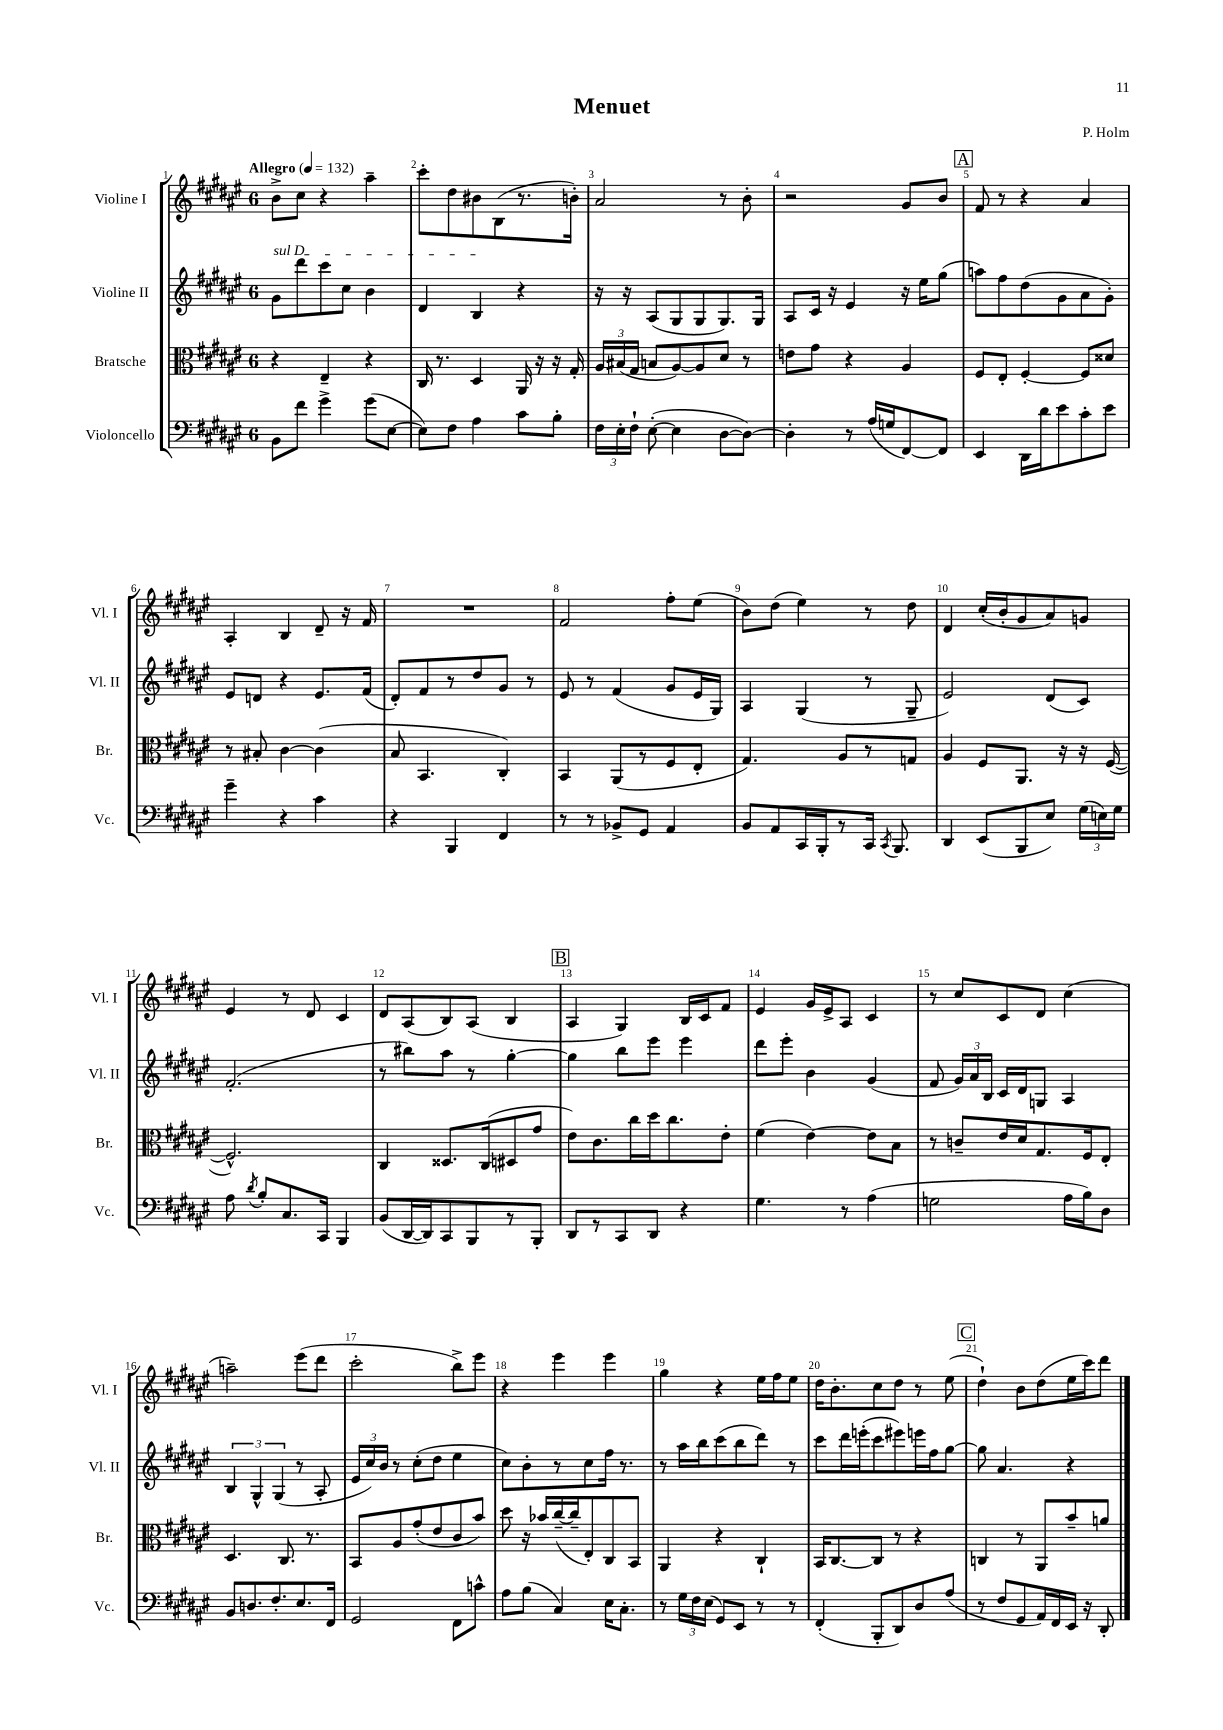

**kern	**kern	**kern	**kern
*part4	*part3	*part2	*part1
*staff4	*staff3	*staff2	*staff1
*I"Violoncello	*I"Bratsche	*I"Violine II	*I"Violine I
*I'Vc.	*I'Br.	*I'Vl. II	*I'Vl. I
*clefF4	*clefC3	*clefG2	*clefG2
*k[f#c#g#d#a#e#]	*k[f#c#g#d#a#e#]	*k[f#c#g#d#a#e#]	*k[f#c#g#d#a#e#]
*M6/8	*M6/8	*M6/8	*M6/8
*MM132	*MM132	*MM132	*MM132
=1	=1	=1	=1
!	!	!	!LO:TX:a:B:t=Allegro
!	!	!LO:TX:a:i:t=sul D	!
8BB\L	4r	8g#\L	8b^\L
8f#\J	.	8ddd#\	8cc#\J
4g#^\	4E#~/	8ccc#\	4r
.	.	8cc#\J	.
(8g#\L	4r	4b\	4aa#~\
[8E#\J	.	.	.
=2	=2	=2	=2
8E#\L])	16C#/	4d#/	8ccc#'\L
.	8.r	.	.
8F#\J	.	.	8dd#\
4A#\	4D#/	4B/	8b#X\
.	.	.	(8B\
8c#\L	16AA#/	4r	8.r
.	16r	.	.
8B'\J	16r	.	.
.	16G#'/	.	16bn'\Jk)
=3	=3	=3	=3
24F#\LL	24A#/LL	16r	2a#/
24E#'\	(24B#X/	.	.
.	.	16r	.
24F#`\JJ	24G#/JJ	.	.
([8E#'\	8Bn/L	(8A#/L	.
4E#\]	[8A#/)	8G#/	.
.	8A#/]	8G#/	.
[8D#\L	8d#/J	8.G#/)	8r
8D#\J_)	8r	.	8b'\
.	.	16G#/Jk	.
=4	=4	=4	=4
4D#'\]	8en\L	8A#/L	2r
.	8g#\J	16c#/Jk	.
.	.	16r	.
8r	4r	4e#/	.
(16A#/LL	.	.	.
16Gn/J	.	.	.
[8FF#/)	4A#/	16r	8g#/L
.	.	16ee#\KL	.
8FF#/J]	.	(8gg#\J	8b/J
!!LO:REH:place=s1:t=A
=5	=5	=5	=5
4EE#/	8F#/L	8aan\L)	8f#/
.	8E#'/J	8ff#\	8r
16DD#\LL	[4F#'/	(8dd#\	4r
16d#\J	.	.	.
8e#\	.	8g#\	.
8c#'\	8F#/L]	8a#\	4a#/
8e#\J	8d##X/J	8g#'\J)	.
!!LO:LB:g=z
=6	=6	=6	=6
4g#~\	8r	8e#/L	4A#'/
.	8B#X'/	8dn/J	.
4r	[4c#\	4r	4B/
4c#\	(4c#\]	8.e#/L	8d#~/
.	.	.	16r
.	.	(16f#/Jk	16f#/
=7	=7	=7	=7
4r	8B/	8d#'/L)	2.r
.	4.BB/	8f#/	.
4BBB/	.	8r	.
.	.	8dd#/	.
4FF#/	4C#'/)	8g#/J	.
.	.	8r	.
=8	=8	=8	=8
8r	4BB/	8e#/	2f#/
8r	.	8r	.
8BB-X^/L	(8AA#/L	(4f#/	.
8GG#/J	8r	.	.
4AA#/	8F#/	8g#/L	8ff#'\L
.	8E#'/J	16e#/L	(8ee#\J
.	.	16G#/JJ)	.
=9	=9	=9	=9
8BB/L	4.G#/)	4A#/	8b\L)
8AA#/	.	.	(8dd#\J
16CC#/L	.	(4G#/	4ee#\)
16BBB'/J	.	.	.
8r	8A#/L	.	.
16CC#/Jk	8r	8r	8r
8qCC#/	.	.	.
8.BBB/	.	.	.
.	8Gn/J	8G#~/	8dd#\
=10	=10	=10	=10
4DD#/	4A#/	2e#/)	4d#/
(8EE#/L	8F#/L	.	(16cc#'/LL
.	.	.	16b'/J
8BBB/	8.AA#/J	.	8g#/
8E#/J)	.	(8d#/L	8a#/)
.	16r	.	.
(24G#\LL	16r	8c#/J)	8gn/J
24En\)	.	.	.
.	([16F#/	.	.
24G#\JJ	.	.	.
!!LO:LB:g=z
=11	=11	=11	=11
8A#\	2.F#^^/])	(2.f#'/	4e#/
8qd#/	.	.	.
8B'/L	.	.	.
8.C#/	.	.	8r
.	.	.	8d#/
16CC#/Jk	.	.	.
4BBB/	.	.	4c#/
=12	=12	=12	=12
(8BB/L	4C#/	8r	8d#/L
[16DD#/L	.	8bb#X\L)	(8A#/
16DD#/J])	.	.	.
8CC#/	8.D##X/L	8aa#\J	8B/)
8BBB/	.	8r	(8A#/J
.	(16C#/k	.	.
8r	8D#X/	[4gg#'\	4B/
8BBB'/J	8g#/J	.	.
!!LO:REH:place=s1:t=B
=13	=13	=13	=13
8DD#/L	8e#\L)	4gg#\]	4A#/
8r	8.c#\	.	.
8CC#/	.	8bb\L	4G#/)
.	16cc#\L	.	.
8DD#/J	16dd#\J	8eee#\J	.
.	8.cc#\	.	.
4r	.	4eee#\	16B/LL
.	.	.	16c#/J
.	8e#'\J	.	8f#/J
=14	=14	=14	=14
4.G#\	(4f#\	8ddd#\L	4e#/
.	.	8eee#'\J	.
.	[4e#\)	4b\	16g#/LL
.	.	.	16e#^/J
8r	.	.	8A#/J
(4A#\	8e#\L]	(4g#/	4c#/
.	8B\J	.	.
=15	=15	=15	=15
2Gn\	8r	8f#/	8r
.	8cn~/L	24g#/LL)	8cc#/L
.	.	24a#/	.
.	.	24B/JJ	.
.	16e#/L	16c#/LL	8c#/
.	16d#/J	16d#/J	.
.	8.G#/	8Gn/J	8d#/J
16A#\LL	.	4A#/	(4cc#\
16B\J)	16F#/k	.	.
8D#\J	8E#'/J	.	.
!!LO:LB:g=z
=16	=16	=16	=16
8BB/L	4.D#/	6B/	2aan~\)
8.Dn/	.	.	.
.	.	6G#^^/	.
8.F#'/	.	.	.
.	.	(6G#/	.
.	8.C#/	.	.
8.E#/	.	8r	(8eee#\L
.	8.r	.	.
.	.	8A#'/	8ddd#\J
16FF#/Jk	.	.	.
=17	=17	=17	=17
2GG#/	8BB/L	24e#/LL	2ccc#'\
.	.	24cc#/)	.
.	.	24b/JJ	.
.	8A#/	8r	.
.	(8g#'/	(8cc#'\L	.
.	8e#/	8dd#\J	.
8FF#\L	8c#/	4ee#\	8bb^\L)
8cn^^\J	8b/J)	.	8eee#\J
=18	=18	=18	=18
8A#\L	8dd#\	8cc#\L)	4r
(8B\J	16r	8b'\	.
.	16b-X/LL	.	.
4C#/)	([16cc#~/	8r	4eee#\
.	16cc#~/J]	.	.
.	8E#'/)	8cc#\	.
16E#\KL	8C#/	16ff#\Jk	4eee#\
8.C#'\J	.	8.r	.
.	8BB/J	.	.
=19	=19	=19	=19
8r	4AA#/	8r	4gg#\
24G#\LL	.	16aa#\LL	.
24F#\	.	.	.
.	.	16bb\J	.
(24E#\JJ	.	.	.
8GG#/L)	4r	(8ccc#\	4r
8EE#/J	.	8bb\	.
8r	4C#`/	8ddd#\J)	16ee#\LL
.	.	.	16ff#\J
8r	.	8r	8ee#\J
=20	=20	=20	=20
(4FF#'/	16BB/KL	8ccc#\L	16dd#\KL
.	[8.C#/	.	8.b'\
.	.	16ddd#\L	.
.	.	(16eeen'\J	.
8BBB'/L	8C#/J]	8ccc#\	8cc#\
8DD#/)	8r	8eee#X\)	8dd#\J
8D#/	4r	16eeen\L	8r
.	.	16ff#\J	.
(8A#/J	.	[8gg#\J	(8ee#\
!!LO:REH:place=s1:t=C
=21	=21	=21	=21
8r	4Cn/	8gg#\]	4dd#`\)
8F#/L	.	4.a#/	.
8GG#/	8r	.	8b\L
16AA#/L)	8AA#/L	.	(8dd#\
16FF#/	.	.	.
16EE#/JJ	8b~/	4r	16ee#\L
16r	.	.	16ccc#\J)
8DD#'/	8an/J	.	8ddd#\J
==	==	==	==
*-	*-	*-	*-
